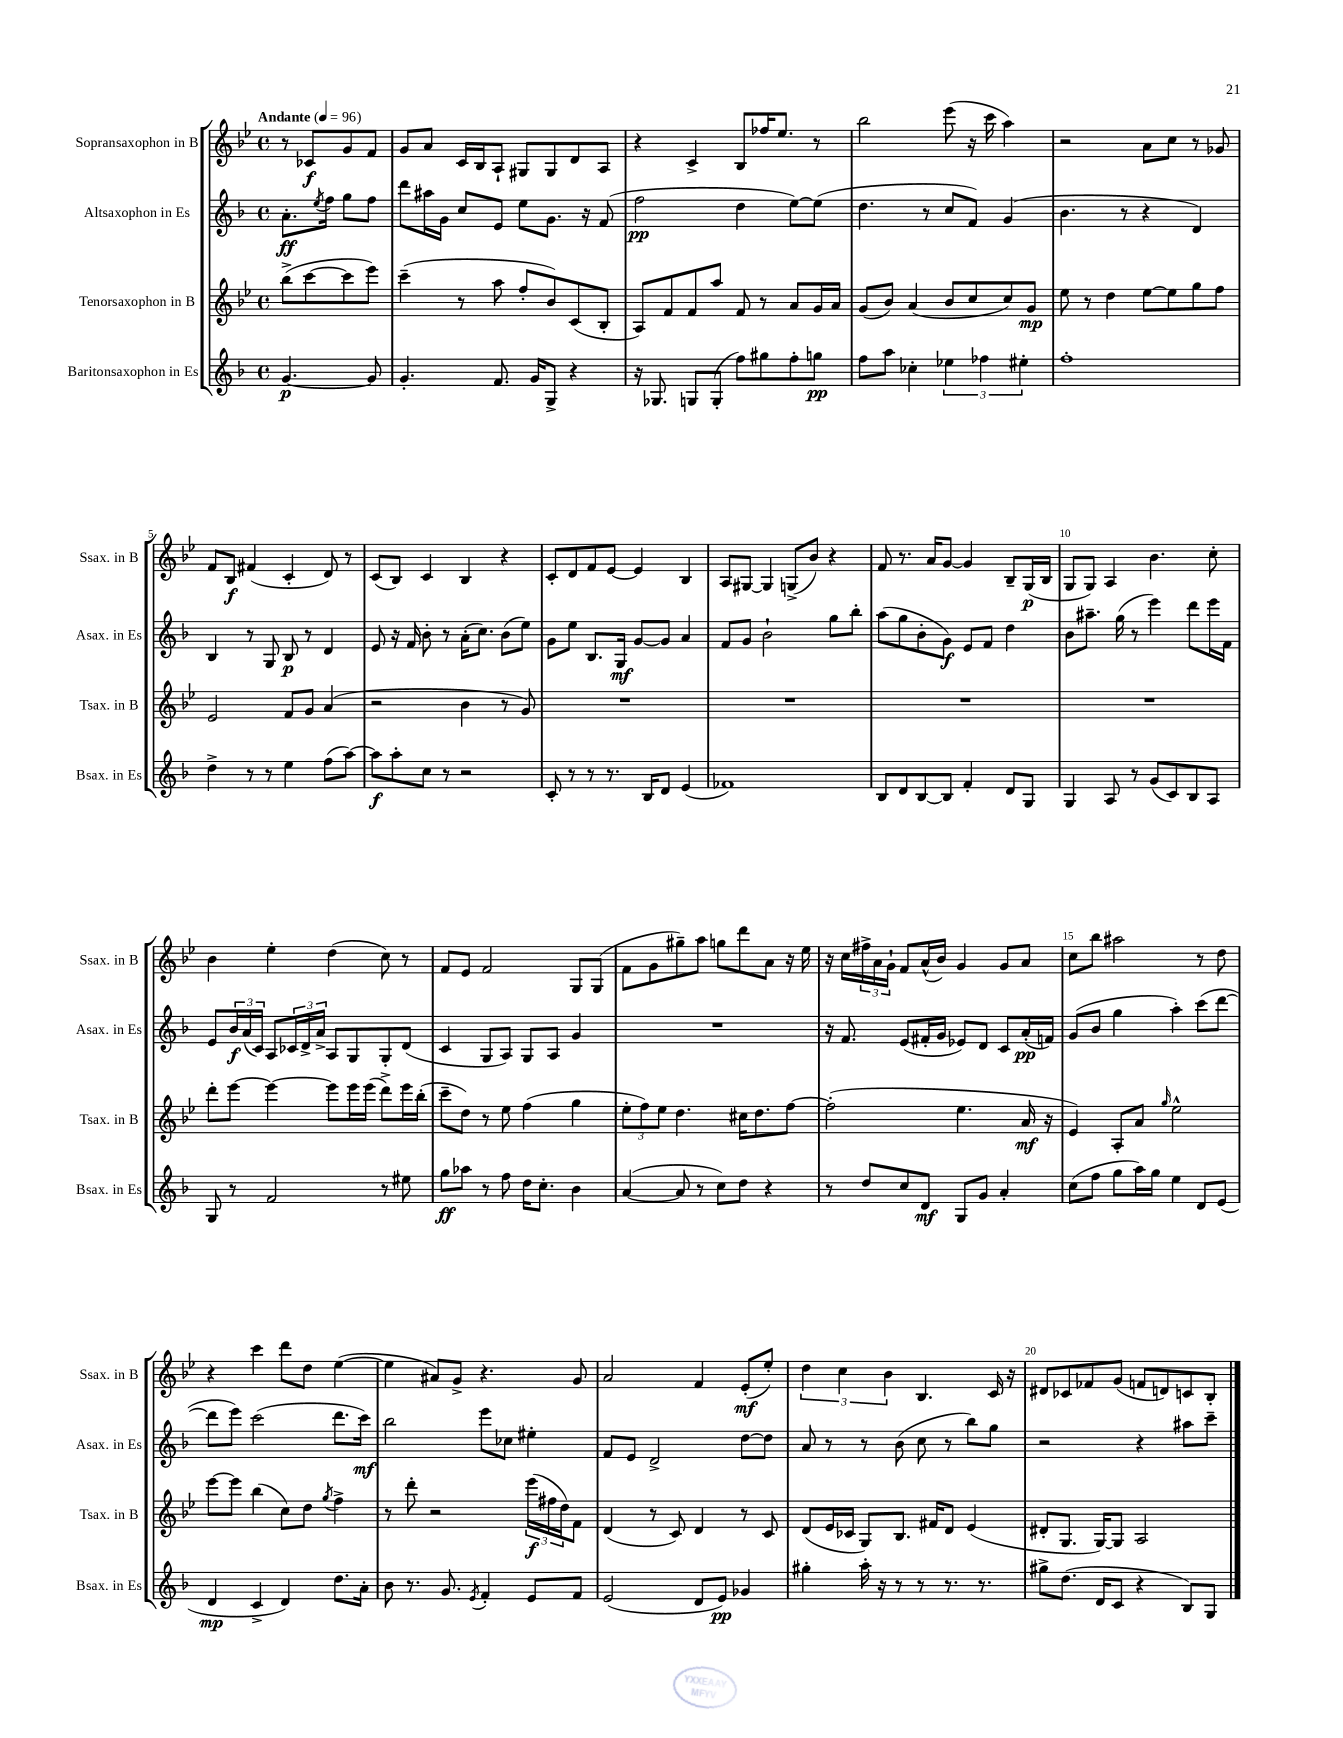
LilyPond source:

<<
\new StaffGroup <<
\new Staff = "s0" \with { instrumentName = "Sopransaxophon in B" shortInstrumentName = "Ssax. in B" } {
    \clef treble \key bes \major \defaultTimeSignature \time 4/4 \partial 2 \tempo "Andante" 4 = 96
    r8 ces'8\f g'8 f'8 |
    g'8 a'8 c'16 bes16 a8-! gis8 gis8 d'8 a8 |
    r4 c'4-> bes8 fes''16 ees''8. r8 |
    bes''2 ees'''8( r16 c'''16 a''4) |
    r2 a'8 c''8 r8 ges'8 |
    f'8 bes8\f fis'4( c'4-. d'8) r8 |
    c'8( bes8) c'4 bes4 r4 |
    c'8-. d'8 f'8 ees'8~ ees'4 bes4 |
    a8 gis8~ gis4 g8->( bes'8) r4 |
    f'8 r8. a'16 g'8~ g'4 bes8-- g16\p( bes16 |
    g8 g8) a4 bes'4. c''8-. |
    bes'4 ees''4-. d''4( c''8) r8 |
    f'8 ees'8 f'2 g8 g8( |
    f'8 g'8 gis''8--) a''8 g''8 d'''8 a'8 r16 ees''16 |
    r16 c''16 \tuplet 3/2 { fis''16-> a'16 g'16-! } f'8 a'16-^( bes'16) g'4 g'8 a'8 |
    c''8 bes''8 ais''2 r8 d''8 |
    r4 c'''4 d'''8 d''8 ees''4~( |
    ees''4 ais'8) g'8-> r4. g'8 |
    a'2 f'4 ees'8-.\mf( ees''8-.) |
    \tuplet 3/2 { d''4 c''4 bes'4 } bes4. c'16 r16 |
    dis'8 ces'8 fes'8 g'8( f'8 d'8) c'8 bes8-. \bar "|." |
}
\new Staff = "s1" \with { instrumentName = "Altsaxophon in Es" shortInstrumentName = "Asax. in Es" } {
    \clef treble \key f \major \defaultTimeSignature \time 4/4 \partial 2
    a'8.-.\ff \acciaccatura { e''8 } f''16 g''8 f''8 |
    d'''8 ais''16 g'16 c''8 e'8 e''8 g'8. r16 f'8( |
    f''2\pp d''4 e''8~) e''8( |
    d''4. r8 c''8 f'8) g'4( |
    bes'4. r8 r4 d'4) |
    bes4 r8 g8 bes8\p r8 d'4 |
    e'8 r16 f'16 bes'8-. r8 a'16-.( c''8.) bes'8( e''8) |
    g'8 e''8 bes8. g16\mf g'8~ g'8 a'4 |
    f'8 g'8 bes'2-! g''8 bes''8-. |
    a''8( g''8 bes'8-. g'8\f) e'8 f'8 d''4 |
    bes'8 ais''8.-- g''16( r8 e'''4) d'''8 e'''16 f'16 |
    e'8 \tuplet 3/2 { bes'16\f a'16( c'16) } a8 \tuplet 3/2 { ces'16 d'16-> a'16-> } a8 g8 g8-. d'8( |
    c'4 g8 a8) g8 a8 g'4 |
    R1 |
    r16 f'8. e'8( fis'16-. g'16 ees'8) d'8 c'8 a'16-.\pp( f'16) |
    g'8( bes'8 g''4 a''4-.) c'''8( d'''8~ |
    d'''8 e'''8) c'''2( d'''8. c'''16\mf) |
    bes''2 e'''8 ces''8 eis''4-. |
    f'8 e'8 d'2-> d''8~ d''8 |
    a'8 r8 r8 bes'8( c''8 r8 bes''8) g''8 |
    r2 r4 ais''8 c'''8-- \bar "|." |
}
\new Staff = "s2" \with { instrumentName = "Tenorsaxophon in B" shortInstrumentName = "Tsax. in B" } {
    \clef treble \key bes \major \defaultTimeSignature \time 4/4 \partial 2
    bes''8->( c'''8~ c'''8 ees'''8) |
    c'''4--( r8 a''8 f''8-. bes'8) c'8( bes8-. |
    a8) f'8 f'8 a''8 f'8 r8 a'8 g'16 a'16 |
    g'8( bes'8) a'4( bes'8 c''8 c''8) g'8\mp |
    ees''8 r8 d''4 ees''8~ ees''8 g''8 f''8 |
    ees'2 f'8 g'8 a'4( |
    r2 bes'4 r8 g'8) |
    R1 |
    R1 |
    R1 |
    R1 |
    d'''8-. ees'''8~ ees'''4~ ees'''8 ees'''16 ees'''16( d'''8->) ees'''16 bes''16-.( |
    c'''8-- d''8) r8 ees''8 f''4( g''4 |
    \tuplet 3/2 { ees''8-. f''8) ees''8 } d''4. cis''16 d''8. f''8~ |
    f''2-.( ees''4. a'16\mf r16 |
    ees'4) a8-. a'8 \grace { g''16 } ees''2-^ |
    ees'''8~ ees'''8 bes''4( c''8) d''8 \acciaccatura { g''8 } f''4-> |
    r8 d'''8-. r2 \tuplet 3/2 { ees'''16\f( fis''16 d''16) } f'8 |
    d'4( r8 c'8) d'4 r8 c'8 |
    d'8( ees'16 ces'16 g8) bes8. fis'16 d'8 ees'4( |
    dis'8-. g8. g16~) g8 a2 \bar "|." |
}
\new Staff = "s3" \with { instrumentName = "Baritonsaxophon in Es" shortInstrumentName = "Bsax. in Es" } {
    \clef treble \key f \major \defaultTimeSignature \time 4/4 \partial 2
    g'4.~\p g'8 |
    g'4.-. f'8. g'16 g8-> r4 |
    r16 ges8. g8 g8-.( f''8) gis''8 f''8-. g''8\pp |
    f''8 a''8 ces''4-. \tuplet 3/2 { ees''4 fes''4 eis''4-. } |
    f''1-. |
    d''4-> r8 r8 e''4 f''8( a''8~) |
    a''8\f a''8-. c''8 r8 r2 |
    c'8-. r8 r8 r8. bes16 d'8 e'4( |
    fes'1) |
    bes8 d'8 bes8~ bes8 f'4-. d'8 g8 |
    g4 a8 r8 g'8( c'8) bes8 a8 |
    g8 r8 f'2 r8 eis''8 |
    g''8\ff aes''8 r8 f''8 d''16 c''8.-. bes'4 |
    a'4~( a'8 r8 c''8) d''8 r4 |
    r8 d''8 c''8 d'8\mf g8 g'8 a'4-. |
    c''8( f''8 g''8 a''16) g''16 e''4 d'8 e'8( |
    d'4\mp c'4-> d'4) d''8. a'16-. |
    bes'8 r8. g'8. \acciaccatura { e'8 } f'4-. e'8 f'8 |
    e'2( d'8 e'8\pp) ges'4 |
    gis''4-. a''16-. r16 r8 r8 r8. r8. |
    gis''8-> d''8.( d'16 c'8 r4 bes8) g8 \bar "|." |
}
>>
>>
\layout { \context { \Score \override BarNumber.break-visibility = ##(#f #t #t) barNumberVisibility = #(every-nth-bar-number-visible 5) } }
